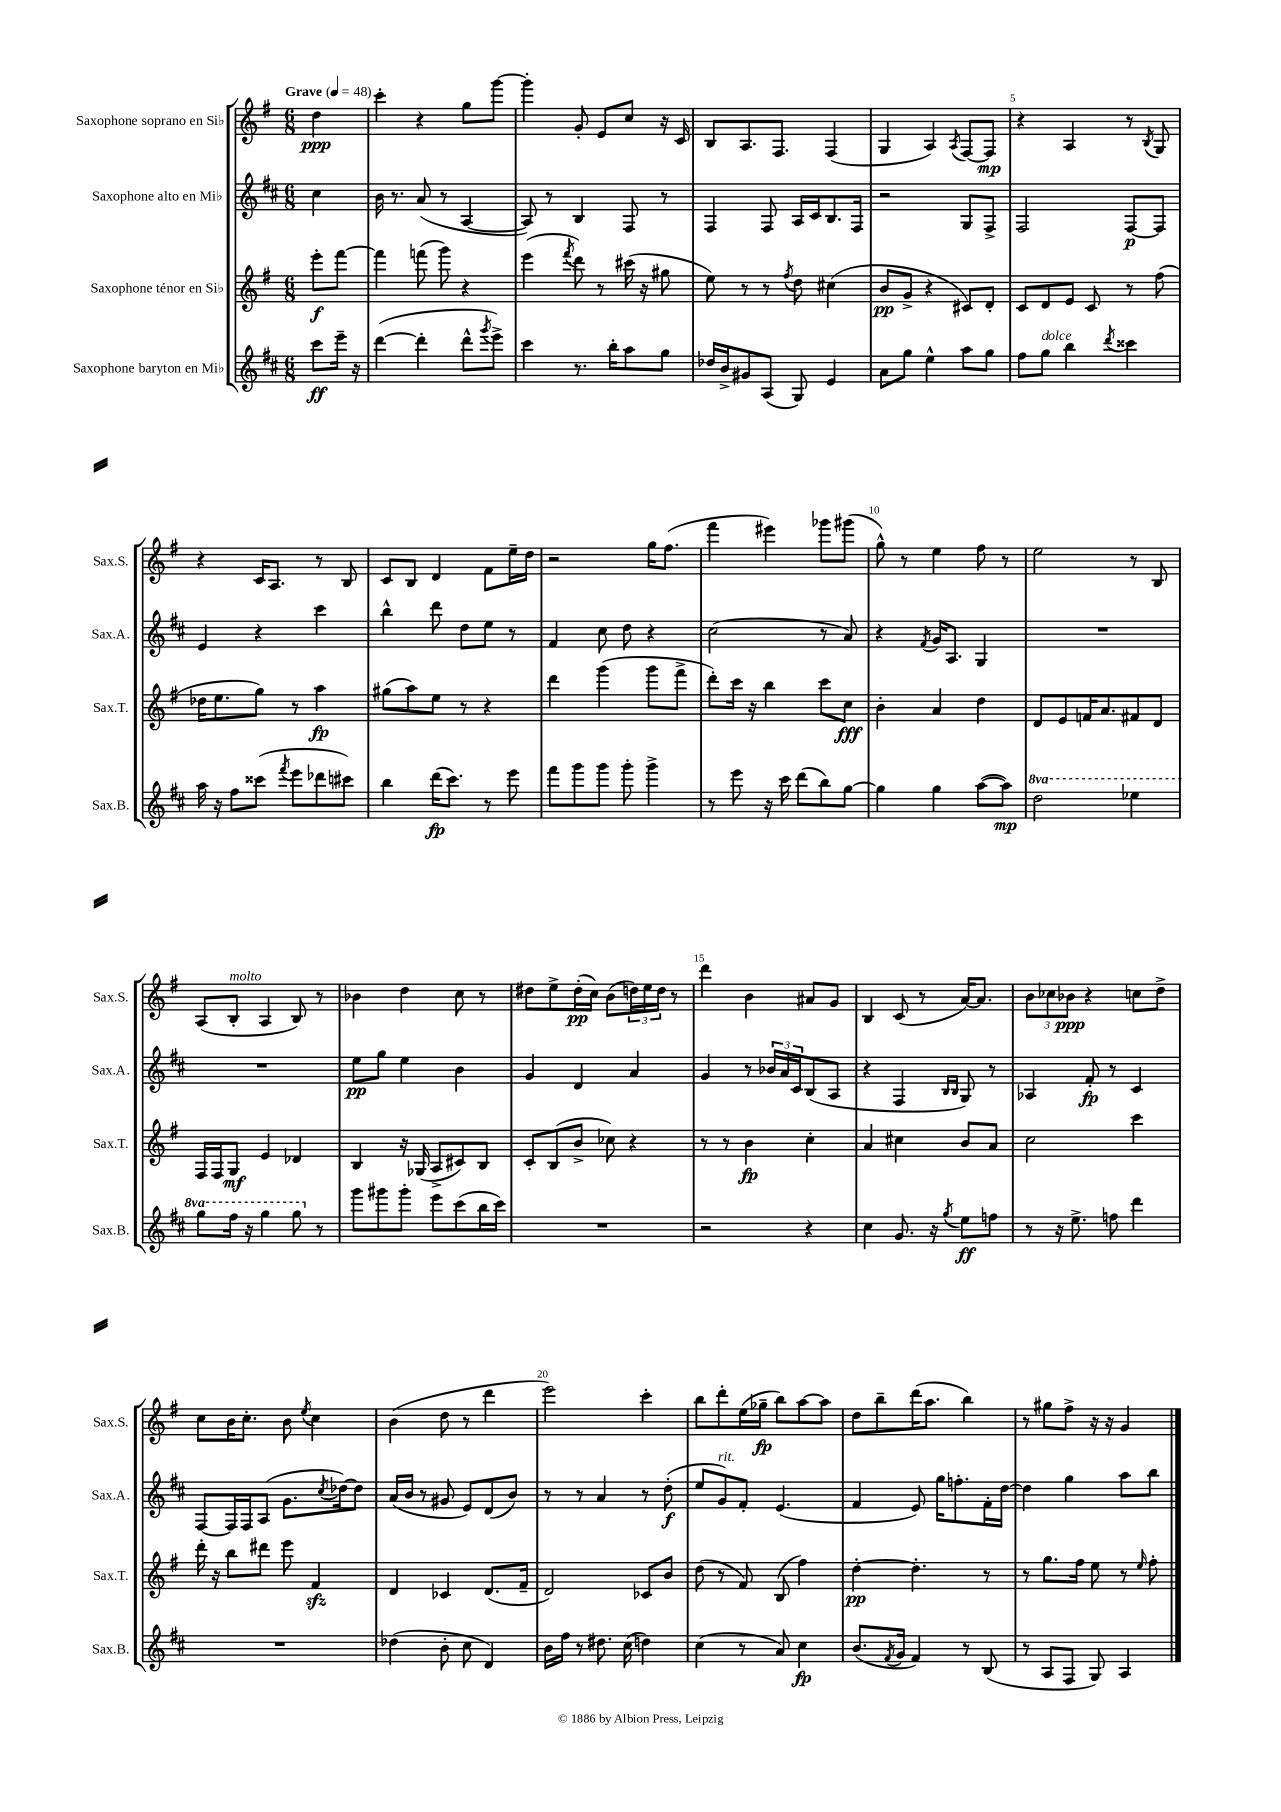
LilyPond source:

<<
\new StaffGroup <<
\new Staff = "s0" \with { instrumentName = "Saxophone soprano en Sib" shortInstrumentName = "Sax.S." } {
    \clef treble \key g \major \numericTimeSignature \time 6/8 \partial 4 \tempo "Grave" 4 = 48
    d''4\ppp |
    c'''4-. r4 g''8 g'''8~ |
    g'''4-. g'8-. e'8 c''8 r16 c'16 |
    b8 a8. fis8. fis4( |
    g4 a4) \acciaccatura { a8 } fis8~ fis8\mp |
    r4 a4 r8 \acciaccatura { b8 } g8 |
    r4 c'16 a8. r8 b8 |
    c'8 b8 d'4 fis'8 e''16-- d''16 |
    r2 g''16 fis''8.( |
    fis'''4 eis'''4) ges'''8 gis'''8( |
    g''8-^) r8 e''4 fis''8 r8 |
    e''2 r8 b8 |
    a8( b8-.^\markup { \italic "molto" } a4 b8) r8 |
    bes'4 d''4 c''8 r8 |
    dis''8 e''8-> dis''16-.\pp( c''16) b'8( \tuplet 3/2 { d''16) e''16 d''16 } r8 |
    d'''4 b'4 ais'8 g'8 |
    b4 c'8( r8 a'16~) a'8. |
    \tuplet 3/2 { b'8 ces''8 bes'8\ppp } r4 c''8 d''8-> |
    c''8 b'16 c''8.-. b'8 \acciaccatura { e''8 } c''4 |
    b'4( d''8 r8 d'''4 |
    e'''2) c'''4-. |
    b''8 d'''8-. e''16( ges''16--\fp b''8) a''8~ a''8 |
    d''8 b''8-- d'''16( a''8. b''4) |
    r8 gis''8 fis''8-> r16 r16 g'4 \bar "|." |
}
\new Staff = "s1" \with { instrumentName = "Saxophone alto en Mib" shortInstrumentName = "Sax.A." } {
    \clef treble \key d \major \numericTimeSignature \time 6/8 \partial 4
    cis''4 |
    b'16 r8. a'8( r8 a4~ |
    a8) r8 b4 fis8 r8 |
    fis4 fis8 a16 cis'16 b8. fis16 |
    r2 g8 fis8-> |
    fis2 fis8~\p fis8 |
    e'4 r4 cis'''4 |
    b''4-^ d'''8 d''8 e''8 r8 |
    fis'4 cis''8 d''8 r4 |
    cis''2( r8 a'8) |
    r4 \acciaccatura { fis'8 } g'16 a8. g4 |
    R2. |
    R2. |
    e''8\pp g''8 e''4 b'4 |
    g'4 d'4 a'4 |
    g'4 r8 \tuplet 3/2 { bes'16 a'16 cis'16 } b8( a8 |
    r4 fis4 \grace { b16 b16 } g8) r8 |
    aes4 fis'8-.\fp r8 cis'4 |
    fis8~ fis16 fis16 a8( g'8. \acciaccatura { cis''8 } des''16~) des''8 |
    a'16( b'16 r8 gis'8 e'8) d'8( b'8) |
    r8 r8 a'4 r8 d''8-.\f( |
    e''8 g'8^\markup { \italic "rit." }) fis'8-. e'4.( |
    fis'4 e'8) g''16 f''8.-. fis'16-. d''16~ |
    d''4 g''4 a''8 b''8 \bar "|." |
}
\new Staff = "s2" \with { instrumentName = "Saxophone ténor en Sib" shortInstrumentName = "Sax.T." } {
    \clef treble \key g \major \numericTimeSignature \time 6/8 \partial 4
    e'''8-.\f fis'''8~ |
    fis'''4 f'''8( g'''8) r4 |
    e'''4( \acciaccatura { fis'''8 } d'''8) r8 cis'''16( r16 gis''8 |
    e''8) r8 r8 \acciaccatura { fis''8 } d''8 cis''4( |
    b'8\pp g'8-> r4 cis'8) d'8-. |
    c'8 d'8 e'8 c'8 r8 fis''8( |
    des''16 e''8. g''8) r8 a''4\fp |
    gis''8( a''8) e''8 r8 r4 |
    d'''4 g'''4( g'''8 fis'''8-> |
    d'''8-.) c'''16 r16 b''4 c'''8 c''8\fff |
    b'4-. a'4 d''4 |
    d'8 e'8 f'16 a'8. fis'8 d'8 |
    fis16 fis16 g8\mf e'4 des'4 |
    b4 r16 ges16( a8-> cis'8) b8 |
    c'8-. b8( b'8-> ces''8) r4 |
    r8 r8 b'4\fp c''4-. |
    a'4 cis''4 b'8 a'8 |
    c''2 c'''4 |
    d'''16-. r16 b''8 dis'''8 e'''8 fis'4\sfz |
    d'4 ces'4 d'8.( fis'16-- |
    d'2) ces'8 b'8 |
    d''8( r8 fis'8) b8( fis''4) |
    d''4~-.\pp d''4.-. r8 |
    r8 g''8. fis''16 e''8 r8 \grace { e''16 } fis''8-. \bar "|." |
}
\new Staff = "s3" \with { instrumentName = "Saxophone baryton en Mib" shortInstrumentName = "Sax.B." } {
    \clef treble \key d \major \numericTimeSignature \time 6/8 \set Staff.ottavationMarkups = #ottavation-simple-ordinals \partial 4
    cis'''8\ff e'''16-- r16 |
    d'''4~( d'''4-. d'''8-^ \acciaccatura { g'''8 } e'''8->) |
    cis'''4 r8. b''16-. a''8 g''8 |
    des''16 b'16-> gis'8 a8( g8) e'4 |
    a'8 g''8 e''4-^ a''8 g''8 |
    fis''8 g''8^\markup { \italic "dolce" } b''4 \acciaccatura { d'''8 } cisis'''4 |
    a''16 r16 fis''8 cisis'''8( \acciaccatura { fis'''8 } e'''8 des'''8 cis'''8) |
    b''4 d'''16\fp( cis'''8.) r8 e'''8 |
    fis'''8 g'''8 g'''8 g'''8-. g'''4-> |
    r8 e'''8 r16 cis'''16 d'''8( b''8) g''8~ |
    g''4 g''4 a''8~( a''8\mp) |
    \ottava #1 d'''2 ees'''4 |
    g'''8 fis'''16 r16 g'''4 g'''8 \ottava #0 r8 |
    g'''8 gis'''8 gis'''8-. e'''8 cis'''8( b''16 cis'''16) |
    R2. |
    r2 r4 |
    cis''4 g'8. r16 \acciaccatura { g''8 } e''8\ff f''8 |
    r8 r16 e''8.-> f''8 d'''4 |
    R2. |
    des''4( b'8-. cis''8 d'4) |
    b'16 fis''16 r8 dis''8. cis''16( d''4) |
    cis''4( r8 a'8) cis''4\fp |
    b'8.( \acciaccatura { fis'8 } g'16 fis'4) r8 b8( |
    r8 a8 fis8 g8) a4 \bar "|." |
}
>>
>>
\layout { \context { \Score \override BarNumber.break-visibility = ##(#f #t #t) barNumberVisibility = #(every-nth-bar-number-visible 5) } }
